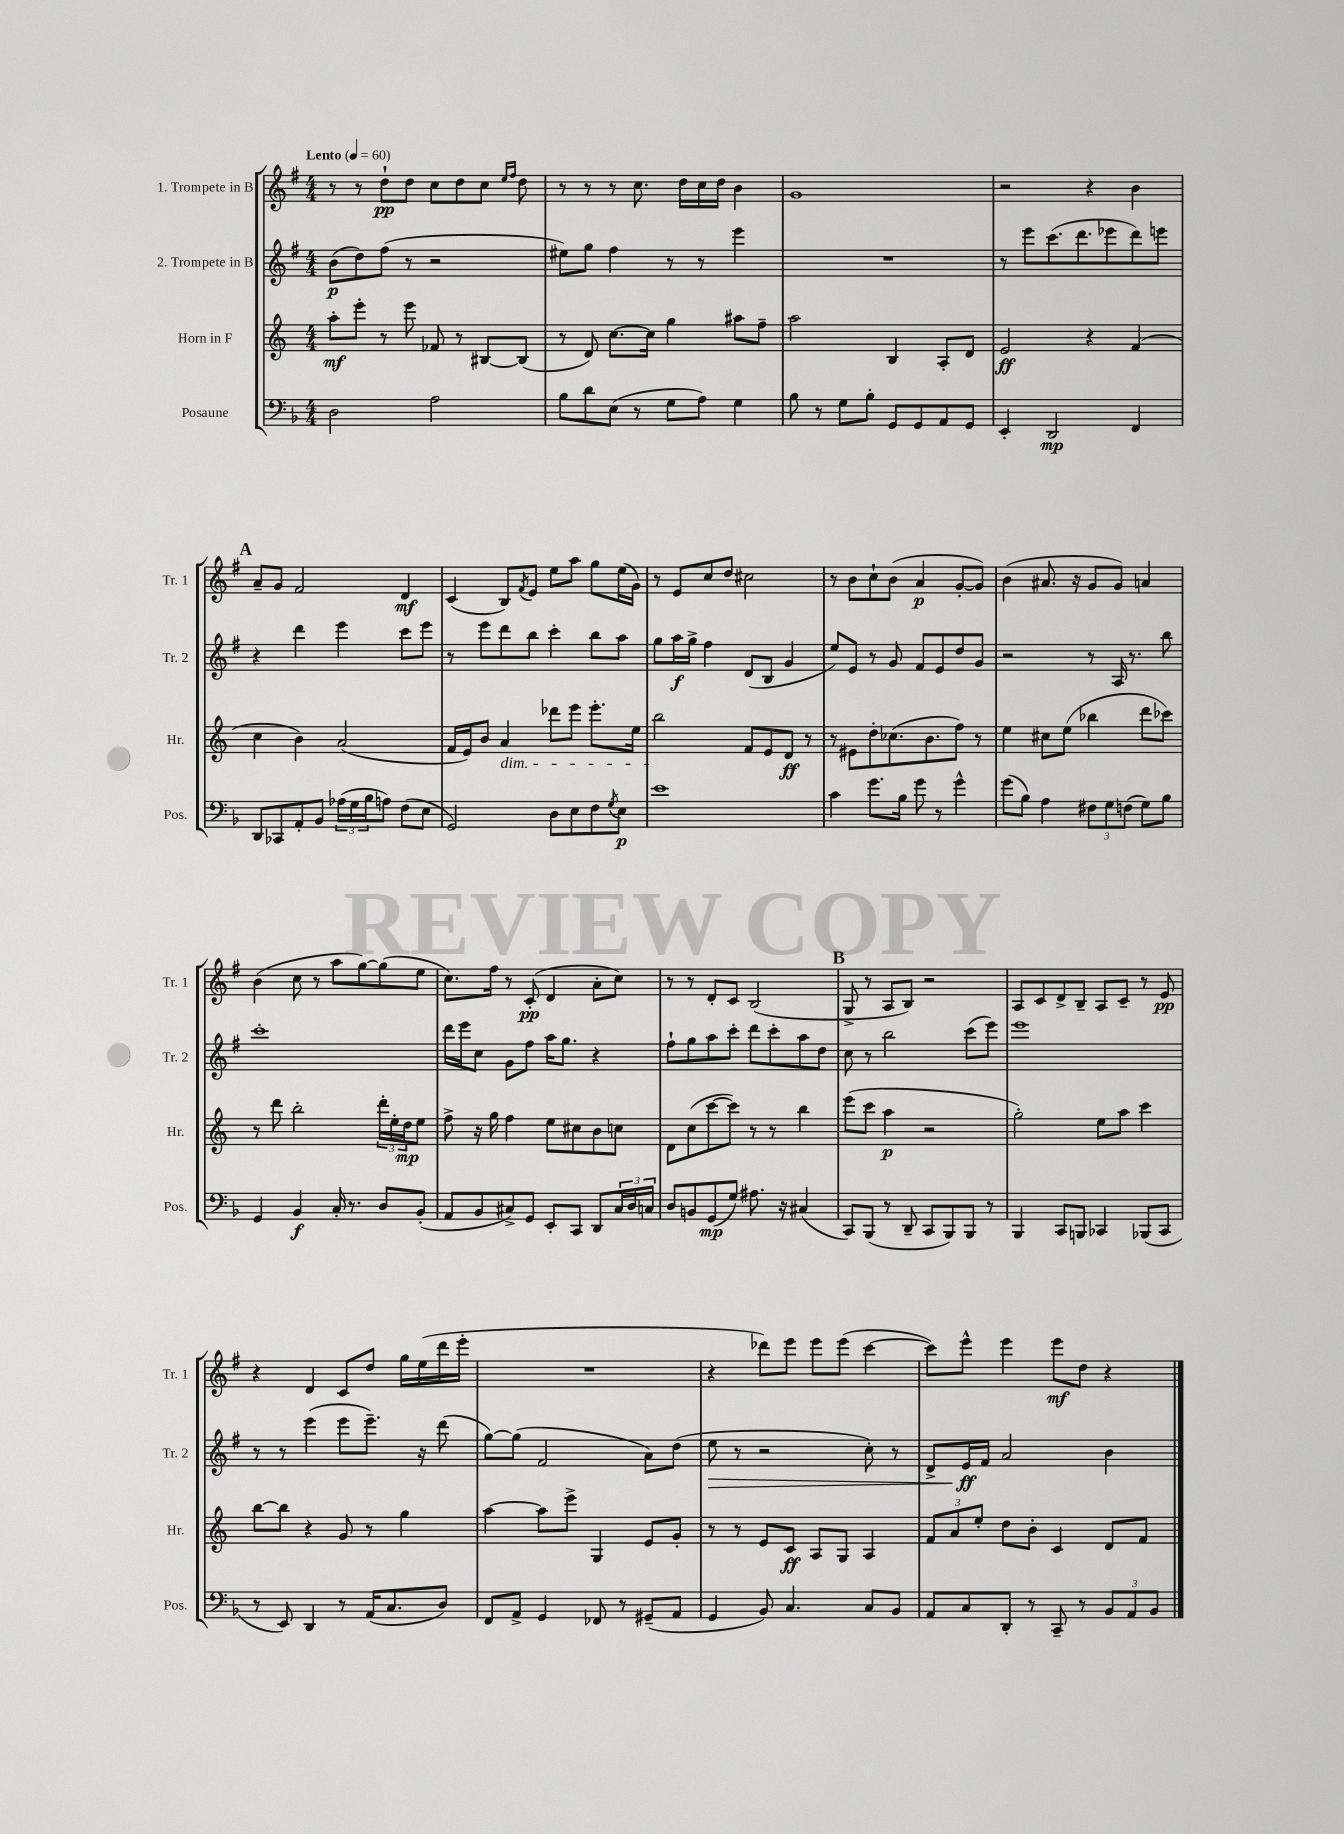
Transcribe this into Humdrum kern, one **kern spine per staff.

**kern	**kern	**kern	**kern
*staff4	*staff3	*staff2	*staff1
*clefF4	*clefG2	*clefG2	*clefG2
*k[b-]	*k[]	*k[f#]	*k[f#]
*M4/4	*M4/4	*M4/4	*M4/4
*MM60	*MM60	*MM60	*MM60
2D	8aa'	(8b	8r
.	8eee'	8dd)	8r
.	8r	(8ff#	8dd`
.	8eee	8r	8dd
2A	8f-	2r	8cc
.	8r	.	8dd
.	[8B#	.	8cc
.	.	.	16qqee
.	.	.	16qqff#
.	(8B#]	.	8dd
=	=	=	=
8B-	8r	8ee#)	8r
8d	8d)	8gg	8r
(8E	[8.cc	4ff#	8r
8r	.	.	8.cc
.	16cc]	.	.
8G	4gg	8r	.
.	.	.	16dd
8A)	.	8r	16cc
.	.	.	16dd
4G	8aa#	4eee	4b
.	8ff~	.	.
=	=	=	=
8B-	2aa	1r	1g
8r	.	.	.
8G	.	.	.
8B-'	.	.	.
8GG	4B	.	.
8GG	.	.	.
8AA	8A'	.	.
8GG	8d	.	.
=	=	=	=
4EE'	2e	8r	2r
.	.	8eee	.
2DD	.	(8.ccc	.
.	.	8.ddd	.
.	4r	.	4r
.	.	8eee-	.
4FF	(4f	8ddd)	4b
.	.	8eee	.
=	=	=	=
8DD	4cc	4r	8a~
8CC-	.	.	8g
8AA'	4b)	4ddd	2f#
8BB-	.	.	.
(24A-	(2a	4eee	.
24G	.	.	.
24B-	.	.	.
8A)	.	.	.
(8F	.	8ccc	4d
8E	.	8eee	.
=	=	=	=
2GG)	16f	8r	(4c
.	16e)	.	.
.	8b	8eee	.
.	4a	8ddd	8B)
.	.	.	8qf#
.	.	8bb	8e
8D	8ddd-	4ccc'	8ee
8E	8eee	.	8aa
8F	8.eee'	8bb	8gg
8qG	.	.	.
8E	.	8aa	(16ee
.	16ee	.	16g)
=	=	=	=
1e	2bb	8gg	8r
.	.	16aa	8e
.	.	16gg^	.
.	.	4ff#	8cc
.	.	.	8dd
.	8f	(8d	2cc#
.	8e	8B	.
.	8d	4g	.
.	8r	.	.
=	=	=	=
4c	8r	8ee)	8r
.	8e#	8e	8b
8.g	8dd'	8r	8cc`
.	(8.cc-	8g	(8b
16B-	.	.	.
8g	.	8f#	4a
.	8.b	.	.
8r	.	8e	.
4g^^	8ff)	8dd	[8g'
.	8r	8g	8g])
=	=	=	=
(8g	4ee	2r	(4b
8B-)	.	.	.
4A	8cc#	.	8.a#
.	(8ee	.	.
.	.	.	16r
12F#	4bb-	8r	8g
12G	.	.	.
.	.	16A	8g)
(12F	.	.	.
.	.	8.r	.
8G)	8ddd	.	4a
8B-	8ccc-)	8bb	.
=	=	=	=
4GG	8r	1ccc'	(4b
.	8ddd	.	.
4BB-	2bb'	.	8cc
.	.	.	8r
16C'	.	.	8aa
8.r	.	.	.
.	.	.	[8gg)
8D	24ddd'	.	(8gg]
.	24ee'	.	.
.	24dd	.	.
(8BB-'	8ee	.	8ee
=	=	=	=
8AA	8ff^	16ddd	8.cc)
.	.	16eee	.
8BB-	16r	8cc	.
.	16gg	.	16ff#
8C#^)	4ff	8g	8r
8GG	.	8ff#	(8c'
8EE'	8ee	16aa	4d
.	.	8.gg	.
8CC	8cc#	.	.
8DD	8b	4r	8a'
24C#	8cc	.	8cc)
24D	.	.	.
24C	.	.	.
=	=	=	=
8D	8d	8ff#`	8r
8BB	(8cc	8gg	8r
(8GG	[8ccc	8aa	8d'
8G)	8ccc])	8ccc'	8c
8.A#	8r	8ddd	(2B
.	8r	8ccc'	.
16r	.	.	.
(4C#	4bb	8aa	.
.	.	8dd	.
=	=	=	=
8CC)	(8eee	8cc	8G^
(8BBB-	8ccc	8r	8r
8r	4aa	2bb	8A
8DD~	.	.	8B)
8CC	2r	.	2r
8BBB-)	.	.	.
8BBB-	.	(8ccc	.
8r	.	8eee)	.
=	=	=	=
4BBB-	2gg')	1eee	8A
.	.	.	8c
8CC	.	.	8d^
8BBB	.	.	8B~
4CC-	8ee	.	8A
.	8aa	.	8c~
(8BBB-	4ccc	.	8r
8CC-	.	.	8e
=	=	=	=
8r	[8bb	8r	4r
8EE)	8bb]	8r	.
4DD	4r	(4eee	4d
8r	8g	8eee	8c
(16AA	8r	8.eee~)	8dd
8.C	.	.	.
.	4gg	.	16gg
.	.	16r	(16ee
8D)	.	(8ddd	16ddd
.	.	.	16eee'
=	=	=	=
8FF	[4aa	[8gg)	1r
8AA^	.	(8gg]	.
4GG	8aa]	2f#	.
.	8eee^	.	.
8FF-	4G	.	.
8r	.	.	.
(8GG#~	8e	8a)	.
8AA	8g'	(8dd	.
=	=	=	=
4GG	8r	8ee	4r
.	8r	8r	.
8BB-)	8e	2r	8ddd-)
4.C	8c	.	8eee
.	8A	.	8eee
.	8G	.	(8eee
8C	4A	8cc')	[4ccc
8BB-	.	8r	.
=	=	=	=
8AA	12f	8d^	8ccc])
.	12a	.	.
8C	.	16e	8eee^^
.	12ee'	.	.
.	.	16f#	.
8DD'	8dd	2a	4eee
8r	8b'	.	.
8CC~	4c	.	8eee
8r	.	.	8dd
12BB-	8d	4b	4r
12AA	.	.	.
.	8f	.	.
12BB-	.	.	.
==	==	==	==
*-	*-	*-	*-
